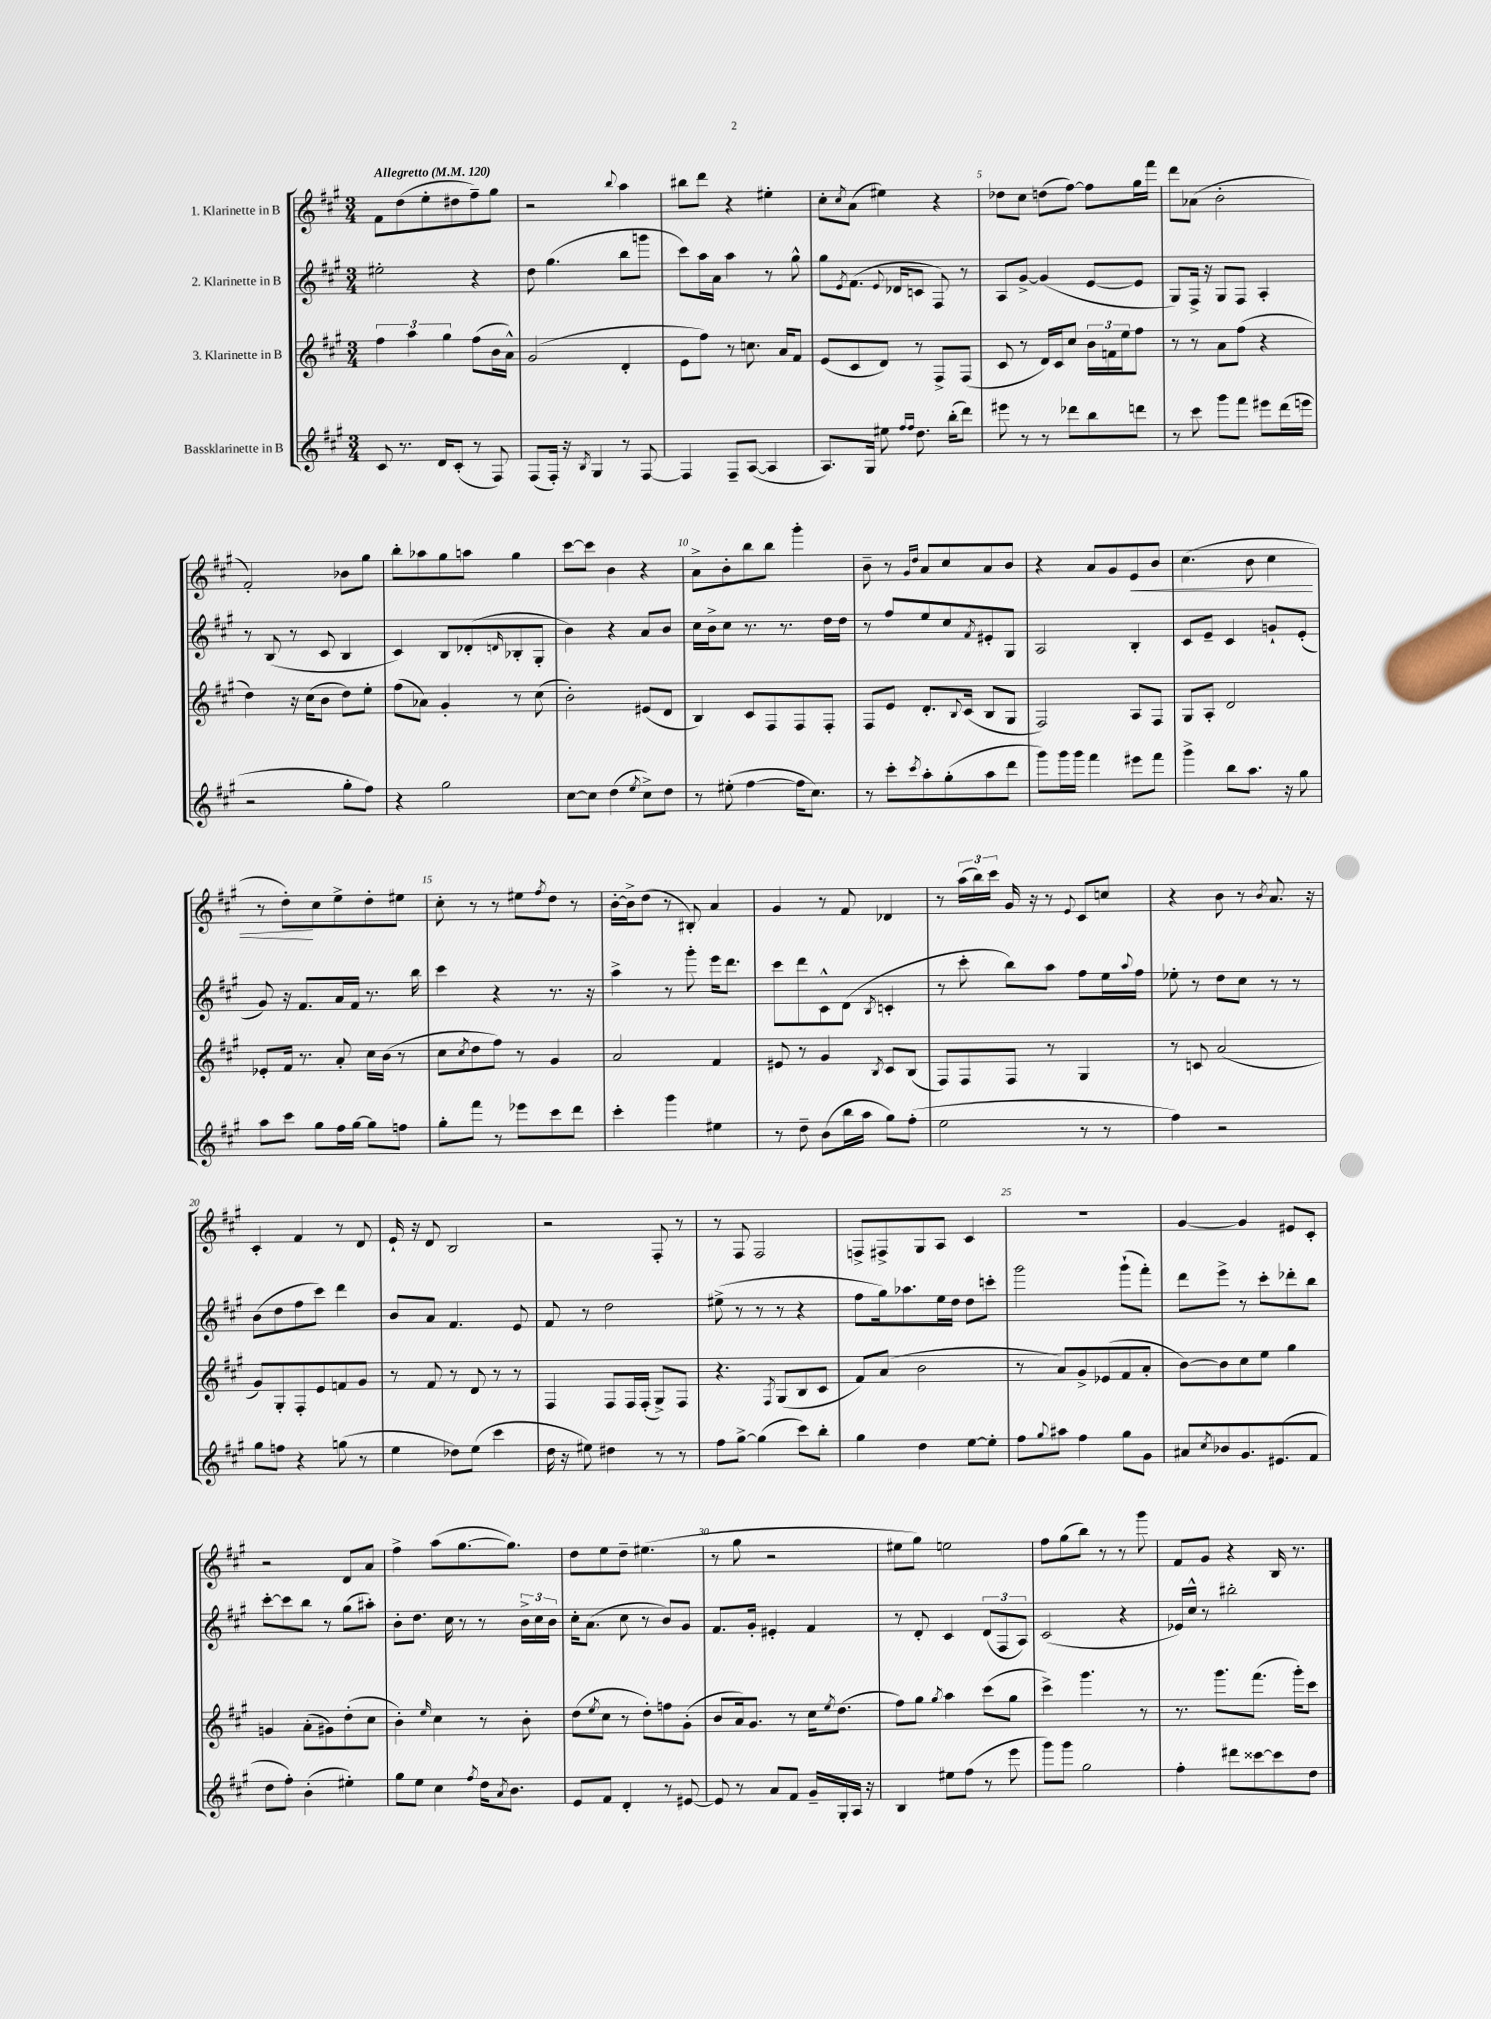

**kern	**kern	**kern	**kern
*staff4	*staff3	*staff2	*staff1
*clefG2	*clefG2	*clefG2	*clefG2
*k[f#c#g#]	*k[f#c#g#]	*k[f#c#g#]	*k[f#c#g#]
*M3/4	*M3/4	*M3/4	*M3/4
*MM120	*MM120	*MM120	*MM120
8c#	6ff#	2ee#'	8f#
8.r	.	.	(8dd
.	6aa	.	.
.	.	.	8ee'
16d	.	.	.
.	6gg#	.	.
(8c#'	.	.	8dd#
8r	(8ff#	4r	8ff#~)
8F#)	16b	.	8gg#
.	16a^^)	.	.
=	=	=	=
(8F#	(2g#	8dd	2r
16F#')	.	(4.gg#	.
16r	.	.	.
8qB	.	.	.
4G#	.	.	.
.	.	.	8qqbb
8r	4d'	8bb	4aa
[8F#	.	8ggg	.
=	=	=	=
4F#]	8e	8ccc#)	8bb#
.	8ff#)	16aa	8ddd
.	.	16a	.
8F#~	8r	4aa	4r
([8A	8.cc	.	.
4A]	.	8r	4ee#'
.	16a	.	.
.	8f#	8gg#^^	.
=	=	=	=
8.A)	(8e	8gg#	8cc#'
.	.	8qe	8qcc#
.	8c#	(8.f#	(8a
16G#	.	.	.
8ee#	8d)	.	4ee#)
.	.	8qqe	.
.	.	16d-	.
16qqff#	.	.	.
16qqff#	.	.	.
8.dd	8r	8c	.
.	8F#^	8F#)	4r
(16bb'	.	.	.
8ddd)	(8F#	8r	.
=	=	=	=
8eee#	8c#	8A	8dd-
8r	8r	[8g#^	8cc#
8r	16d)	(4g#]	(8dd
.	16c#	.	.
8ddd-	8cc#	.	[8ff#)
8bb	24b	[8e	8ff#]
.	24f	.	.
.	24ee	.	.
8ddd	8ff#	8e]	16gg#
.	.	.	16fff#
=	=	=	=
8r	8r	8G#)	8ddd
8ccc#	8r	16F#^	(8a-
.	.	16r	.
8ggg#	8a	8G#	2b'
8fff#	(8ff#	8F#	.
8eee#	4r	4A'	.
(16ddd	.	.	.
16eee	.	.	.
=	=	=	=
2r	4dd)	8r	2f#')
.	.	(8B	.
.	16r	8r	.
.	(16cc#	.	.
.	8b	8c#	.
8gg#'	8dd)	4B	8b-
8ff#)	8ee'	.	8gg#
=	=	=	=
4r	(8ff#	4c#)	8bb'
.	8a-)	.	8aa-
2gg#	4g#'	8B	8gg#
.	.	(8d-'	8aa
.	.	16qqd	.
.	8r	8B-'	4gg#
.	(8cc#	8G#'	.
=	=	=	=
[8cc#	2b')	4b)	[8ccc#
8cc#]	.	.	8ccc#]
(4dd	.	4r	4b
8qee	.	.	.
8cc#^)	(8e#	8a	4r
8dd	8d	8b	.
=	=	=	=
8r	4B)	16cc#	8a^
.	.	16b^	.
(8ee#'	.	8cc#	8b'
[4ff#	8c#	8.r	8bb
.	8F#	.	8bb
.	.	8.r	.
16ff#]	8F#	.	4ggg#'
8.cc#)	.	.	.
.	8F#'	16dd	.
.	.	16dd	.
=	=	=	=
8r	8F#	8r	8b~
8ccc#'	8e	8ff#	8r
.	.	.	16qqg#
8qccc#	.	.	16qqdd
8aa'	8.d'	8ee	8a
(8gg#'	.	8cc#	8cc#
.	8qqB	.	.
.	(16c#	.	.
.	.	8qf#	.
8aa	8B	8e#'	8a
8ddd	8G#	8G#	8b
=	=	=	=
8ggg#)	2F#)	2A	4r
16ggg#	.	.	.
16ggg#	.	.	.
4fff#	.	.	8a
.	.	.	8g#
8eee#	8A	4B'	8e
8fff#	8F#	.	8b
=	=	=	=
4ggg#^	8G#	8c#	(4.cc#
.	8A'	8e~	.
8bb	2d	4c#	.
8.aa	.	.	8b
.	.	8g`	4cc#
16r	.	.	.
8gg#	.	(8e'	.
=	=	=	=
8aa	8e-'	8g#)	8r
8ccc#	16f#	16r	8dd')
.	8.r	8.f#	.
8gg#	.	.	8cc#
16ff#	8a'	16a	8ee^
[16gg#	.	16f#	.
8gg#]	16cc#	8.r	8dd'
.	(16b	.	.
8ff	8r	.	8ee#
.	.	16bb	.
=	=	=	=
8gg#'	8cc#	4ccc#	8cc#'
.	8qcc#	.	.
8fff#	8dd	.	8r
8r	8ff#)	4r	8r
8eee-	8r	.	8ee#
.	.	.	8qff#
8ccc#	4g#	8.r	8dd
8ddd	.	.	8r
.	.	16r	.
=	=	=	=
4ccc#'	2a	4aa^	[16b'
.	.	.	16b^]
.	.	.	(8dd
4ggg#	.	8r	8r
.	.	8ggg#'	8B#')
4ee#	4f#	16eee	4a
.	.	8.ddd	.
=	=	=	=
8r	8e#	8ccc#	4g#
8dd~	8r	8ddd	.
(8b	4g#	8c#^^	8r
16bb	.	(8d	8f#
16aa	.	.	.
.	8qB	8qB	.
8gg#)	8c#	4c'	4d-
(8ff#'	(8B	.	.
=	=	=	=
2ee	8F#)	8r	8r
.	8F#	8ccc#'	(24aa
.	.	.	24bb)
.	.	.	24ccc#
.	8F#	8bb)	16g#
.	.	.	16r
.	8r	8aa	8r
.	.	.	8qqe
8r	4G#	8ff#	8c#
8r	.	16ee	8cc
.	.	8qqaa	.
.	.	16ff#	.
=	=	=	=
4ff#)	8r	8ee-'	4r
.	8c	8r	.
2r	(2a	8dd	8b
.	.	8cc#	8r
.	.	.	8qb
.	.	8r	8.a
.	.	8r	.
.	.	.	16r
=	=	=	=
8gg#	8g#)	(8b	4c#'
8ff	8G#'	8dd	.
4r	8F#'	8ff#	4f#
.	8e	8ccc#)	.
(8gg	8f	4ddd	8r
8r	8g#	.	8d
=	=	=	=
4ee	8r	8b	16e`
.	.	.	16r
.	8f#	8a	8d
8dd-)	8r	4.f#	2B
(8ee	8d	.	.
4ccc#	8r	.	.
.	8r	8e	.
=	=	=	=
16dd	4F#	8f#	2r
16r	.	.	.
8ee#)	.	8r	.
4dd#	8F#	2dd	.
.	16F#	.	.
.	(16F#'	.	.
8r	8G#^)	.	8F#'
8r	8F#	.	8r
=	=	=	=
8ff#	4.r	(8ee#^	8r
[8gg#^	.	8r	8F#
(4gg#]	.	8r	2F#
.	8qF#	.	.
.	(8G#	8r	.
8ccc#)	8B	4r	.
8bb'	8c#	.	.
=	=	=	=
4gg#	8f#)	8ff#	8F^
.	(8a	16gg#)	8F#^
.	.	8.aa-	.
4dd	2b	.	8G#
.	.	16ee	8A
.	.	16dd	.
[8ee	.	8dd	4c#
8ee']	.	8ccc'	.
=	=	=	=
8ff#	8r	2ggg#	2.r
8qqgg#	.	.	.
8aa#	8a)	.	.
4ff#	8g#^	.	.
.	(8e-	.	.
8gg#	8f#	(8ggg#`	.
8g#	8a'	8fff#')	.
=	=	=	=
8a#	[8b)	8ddd	[4g#
8qcc#	.	.	.
8b-	8b]	8eee^	.
8.g#	8cc#	8r	4g#]
.	8ee	8ccc#'	.
(8.e#	.	.	.
.	4gg#	8ddd-'	8e#
8f#	.	8bb	8c#'
=	=	=	=
8dd	4g	[8ccc#'	2r
8ff#')	.	8ccc#]	.
(4b'	(8a'	8bb	.
.	8g#)	8r	.
4ee#')	(8dd'	(8gg#	8d
.	8cc#	8aa#')	8a
=	=	=	=
8gg#	4b')	8b'	4ff#^
8ee	.	8.dd	.
.	16qqee	.	.
4cc#	4cc#	.	(8aa
.	.	16cc#	.
.	.	8r	[8.gg#
8qff#	.	.	.
16dd	8r	8r	.
8qa	.	.	.
8.b	.	.	8.gg#])
.	8b'	24b^	.
.	.	24cc#	.
.	.	24b	.
=	=	=	=
8e	(8dd	16cc#'	8dd
.	.	(8.a	.
.	8qee	.	.
8f#	8cc#	.	8ee
4d'	8r	8cc#	8dd~
.	8dd')	8r	(4.ee#
8r	8ff	8b)	.
[8e#	(8g#'	8g#	.
=	=	=	=
8e#]	8b	8.f#	8r
8r	16a)	.	8gg#
.	8.g#	16g#'	.
8a	.	4e#'	2r
8f#	8r	.	.
16g#~	16cc#	4f#	.
.	8qee	.	.
16G#'	(8.dd	.	.
16A	.	.	.
16r	.	.	.
=	=	=	=
4B	8ff#)	8r	8ee#
.	8gg#	8d'	8gg#)
.	8qgg#	.	.
8ee#	4aa	4c#	2ee
(8ff#	.	.	.
8r	(8ccc#	(12d	.
.	.	12F#	.
8eee	8gg#	.	.
.	.	12A)	.
=	=	=	=
8ggg#)	4ccc#^)	(2c#	8ff#
8ggg#	.	.	(8gg#
2gg#	4.ggg#	.	8bb)
.	.	.	8r
.	.	4r	8r
.	8r	.	8ggg#
=	=	=	=
4ff#'	8.r	16e-)	8f#
.	.	16cc#^^	.
.	.	8r	8g#
.	8.ggg#	.	.
8ddd#	.	2bb#'	4r
[8ccc##	(8.fff#	.	.
8ccc##]	.	.	16B
.	16ggg#')	.	8.r
8dd	8ccc#	.	.
==	==	==	==
*-	*-	*-	*-
